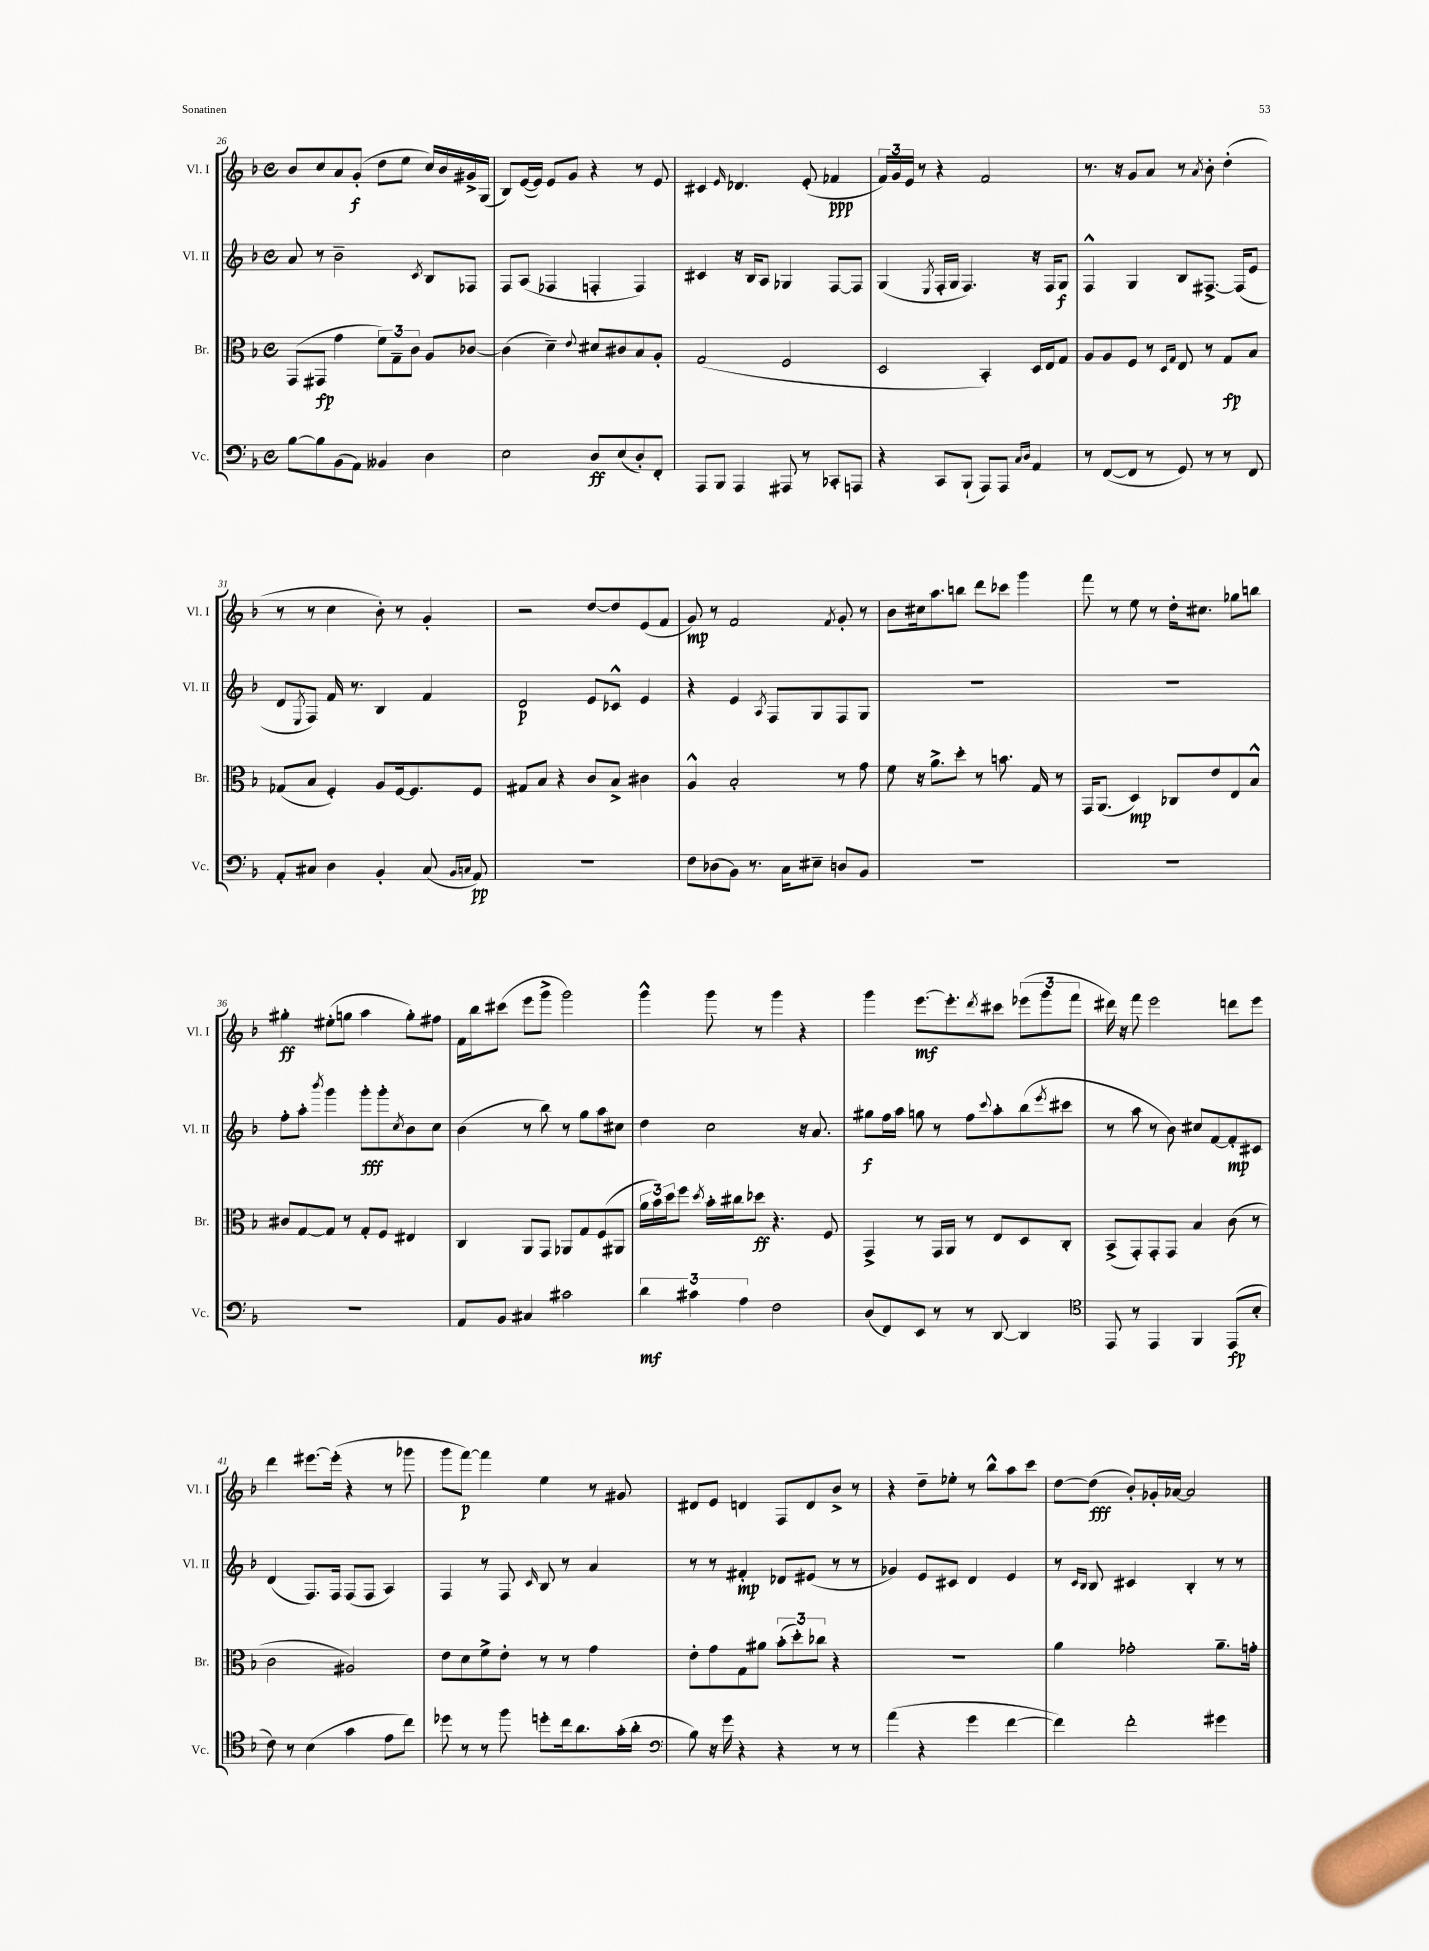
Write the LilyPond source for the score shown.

<<
\new StaffGroup <<
\new Staff = "s0" \with { instrumentName = "Vl. I" shortInstrumentName = "Vl. I" } {
    \clef treble \key f \major \defaultTimeSignature \time 4/4
    bes'8 c''8 a'8 g'8-.\f( d''8 e''8 c''16) bes'16 gis'16-> g16( |
    bes8) e'16~( e'16) e'8 g'8 r4 r8 e'8 |
    cis'4 \grace { e'16 } des'4. e'8-.( fes'4\ppp |
    \tuplet 3/2 { f'16) g'16 e'16 } r8 r4 f'2 |
    r8. r16 g'8 a'8 r8 \acciaccatura { a'8 } bes'8-. d''4-.( |
    r8 r8 c''4 bes'8-.) r8 g'4-. |
    r2 d''8~ d''8 e'8( f'8 |
    g'8\mp) r8 f'2 \acciaccatura { f'8 } g'8-. r8 |
    bes'8 cis''16 a''8. b''8 d'''8 ces'''8 g'''4 |
    f'''8 r8 e''8 r8 d''16-. cis''8. ges''8 b''8 |
    gis''4-.\ff eis''8-.( g''8 a''4 g''8-.) fis''8 |
    f'16 bes''16 cis'''8( e'''8 g'''8-> g'''2) |
    g'''4-^ g'''8 r8 g'''4 r4 |
    g'''4 e'''8.~\mf e'''8.-. \acciaccatura { d'''8 } cis'''8 \tuplet 3/2 { ees'''8( g'''8 f'''8 } |
    dis'''16) r16 f'''8 e'''2 d'''8 e'''8 |
    d'''4 eis'''8.~ eis'''16-.( r4 r8 ges'''8 |
    g'''8 f'''8~\p) f'''4 e''4 r8 gis'8 |
    dis'8 e'8 d'4 f8 d'8 bes'8-> r8 |
    r4 d''8-- ees''8-. r8 bes''8-^ a''8 c'''8 |
    d''8~ d''8\fff( bes'8-.) ges'16-. aes'16~ aes'2 \bar "|." |
}
\new Staff = "s1" \with { instrumentName = "Vl. II" shortInstrumentName = "Vl. II" } {
    \clef treble \key f \major \defaultTimeSignature \time 4/4
    a'8 r8 bes'2-- \acciaccatura { c'8 } bes8 fes8 |
    f8 a8( fes4 f4-. f4) |
    cis'4 r16 bes16 a8 ges4 f8~ f8 |
    g4( \acciaccatura { e8 } f16-. g16 f4.) r16 f16 g8\f |
    f4-^ g4 bes8 fis8.~-> fis16( e'8 |
    d'8 \acciaccatura { e8 } f8) f'16 r8. bes4 f'4 |
    d'2\p e'8 ces'8-^ e'4 |
    r4 e'4 \acciaccatura { a8 } f8 g8 f8 g8 |
    R1 |
    R1 |
    f''8-. a''8-. \acciaccatura { bes'''8 } g'''4 g'''8-.\fff g'''8-. \acciaccatura { c''8 } bes'8 c''8 |
    bes'4( r8 bes''8) r8 g''8 a''8 cis''8 |
    d''4 c''2 r16 a'8. |
    gis''8\f f''16 a''16 g''8 r8 f''8 \appoggiatura { c'''8 } a''8-. bes''8( \acciaccatura { e'''8 } cis'''8 |
    r8 a''8 r8 bes'8) cis''8 f'8~ f'8-.\mp cis'8 |
    d'4( f8.) f16 f8( f8 a4) |
    f4 r8 f8 \grace { c'16 } bes8 r8 a'4 |
    r8 r8 fis'4-.\mp des'8 eis'8( r8 r8 |
    ges'4) e'8 cis'8 d'4 e'4 |
    r8 \grace { c'16 bes16 } bes8 cis'4 bes4-. r8 r8 \bar "|." |
}
\new Staff = "s2" \with { instrumentName = "Br." shortInstrumentName = "Br." } {
    \clef alto \key f \major \defaultTimeSignature \time 4/4
    g,8( gis,8\fp g'4 \tuplet 3/2 { f'8) g8-- c'8 } a8 ces'8~ |
    ces'4( d'4--) \appoggiatura { e'8 } dis'8 cis'8 bes8 a8-. |
    g2( f2 |
    d2 bes,4-.) d16 e16 g8 |
    a8 a8 f8 r8 \grace { d16 g16 } e8 r8 g8\fp bes8 |
    ges8( bes8 f4-.) a8 f16~ f8. f8 |
    gis8 bes8 r4 c'8 bes8-> cis'4 |
    a4-^ bes2-. r8 g'8 |
    f'8 r16 a'8.-> d''8-. r8 b'8. g16 r8 |
    g,16 a,8.( d4\mp) ces8 e'8 e8 bes8-^ |
    cis'8 g8~ g8 r8 g8-. f8 eis4 |
    c4 a,8 g,8 aes,8 g8 f8( ais,8 |
    \tuplet 3/2 { a'16 bes'16) d''16 } f''8 \acciaccatura { d''8 } bes'16-. cis''16 des''8\ff r4. f8 |
    g,4-> r8 g,16 a,16 r8 e8 d8 c8-. |
    bes,8->( g,8-.) g,8-. g,8 bes4 c'8( r8 |
    c'2 ais2) |
    e'8 d'8 f'8-> e'8-. r8 r8 g'4 |
    e'8-. g'8 g8 ais'8 \tuplet 3/2 { bes'8-.( d''8-.) ces''8 } r4 |
    R1 |
    a'4 ges'2-. a'8.-- g'16-. \bar "|." |
}
\new Staff = "s3" \with { instrumentName = "Vc." shortInstrumentName = "Vc." } {
    \clef bass \key f \major \defaultTimeSignature \time 4/4
    bes8~ bes8 bes,8( a,8) beses,4 d4 |
    e2 d8\ff e8( d8-.) f,8-. |
    a,,8 bes,,8 a,,4 ais,,8 r8 ces,8-. a,,8 |
    r4 c,8 bes,,8-!( a,,8) a,,8 \grace { c16 d16 } a,4 |
    r8 f,8~( f,8 r8 g,8) r8 r8 f,8 |
    a,8-. cis8 d4 bes,4-. cis8( \grace { bes,16 c16 } a,8\pp) |
    R1 |
    f8 des8( bes,8) r8. c16 eis8-- d8 bes,8 |
    R1 |
    R1 |
    R1 |
    a,8 bes,8 cis4 cis'2 |
    \tuplet 3/2 { d'4\mf cis'4 a4 } f2 |
    d8( f,8) e,8 r8 r8 d,8~ d,4 |
    \clef tenor e,8 r8 e,4 f,4 e,8\fp( bes8-. |
    c'8) r8 bes4( g'4 e'8 c''8) |
    des''8 r8 r8 f''8 d''8-. c''16 a'8. g'16-.( a'16-. |
    \clef bass bes8) r16 g'16 r4 r4 r8 r8 |
    a'4( r4 g'4 f'4~ |
    f'4) f'2-. gis'4 \bar "|." |
}
>>
>>
\layout { \context { \Score currentBarNumber = #26 } }
